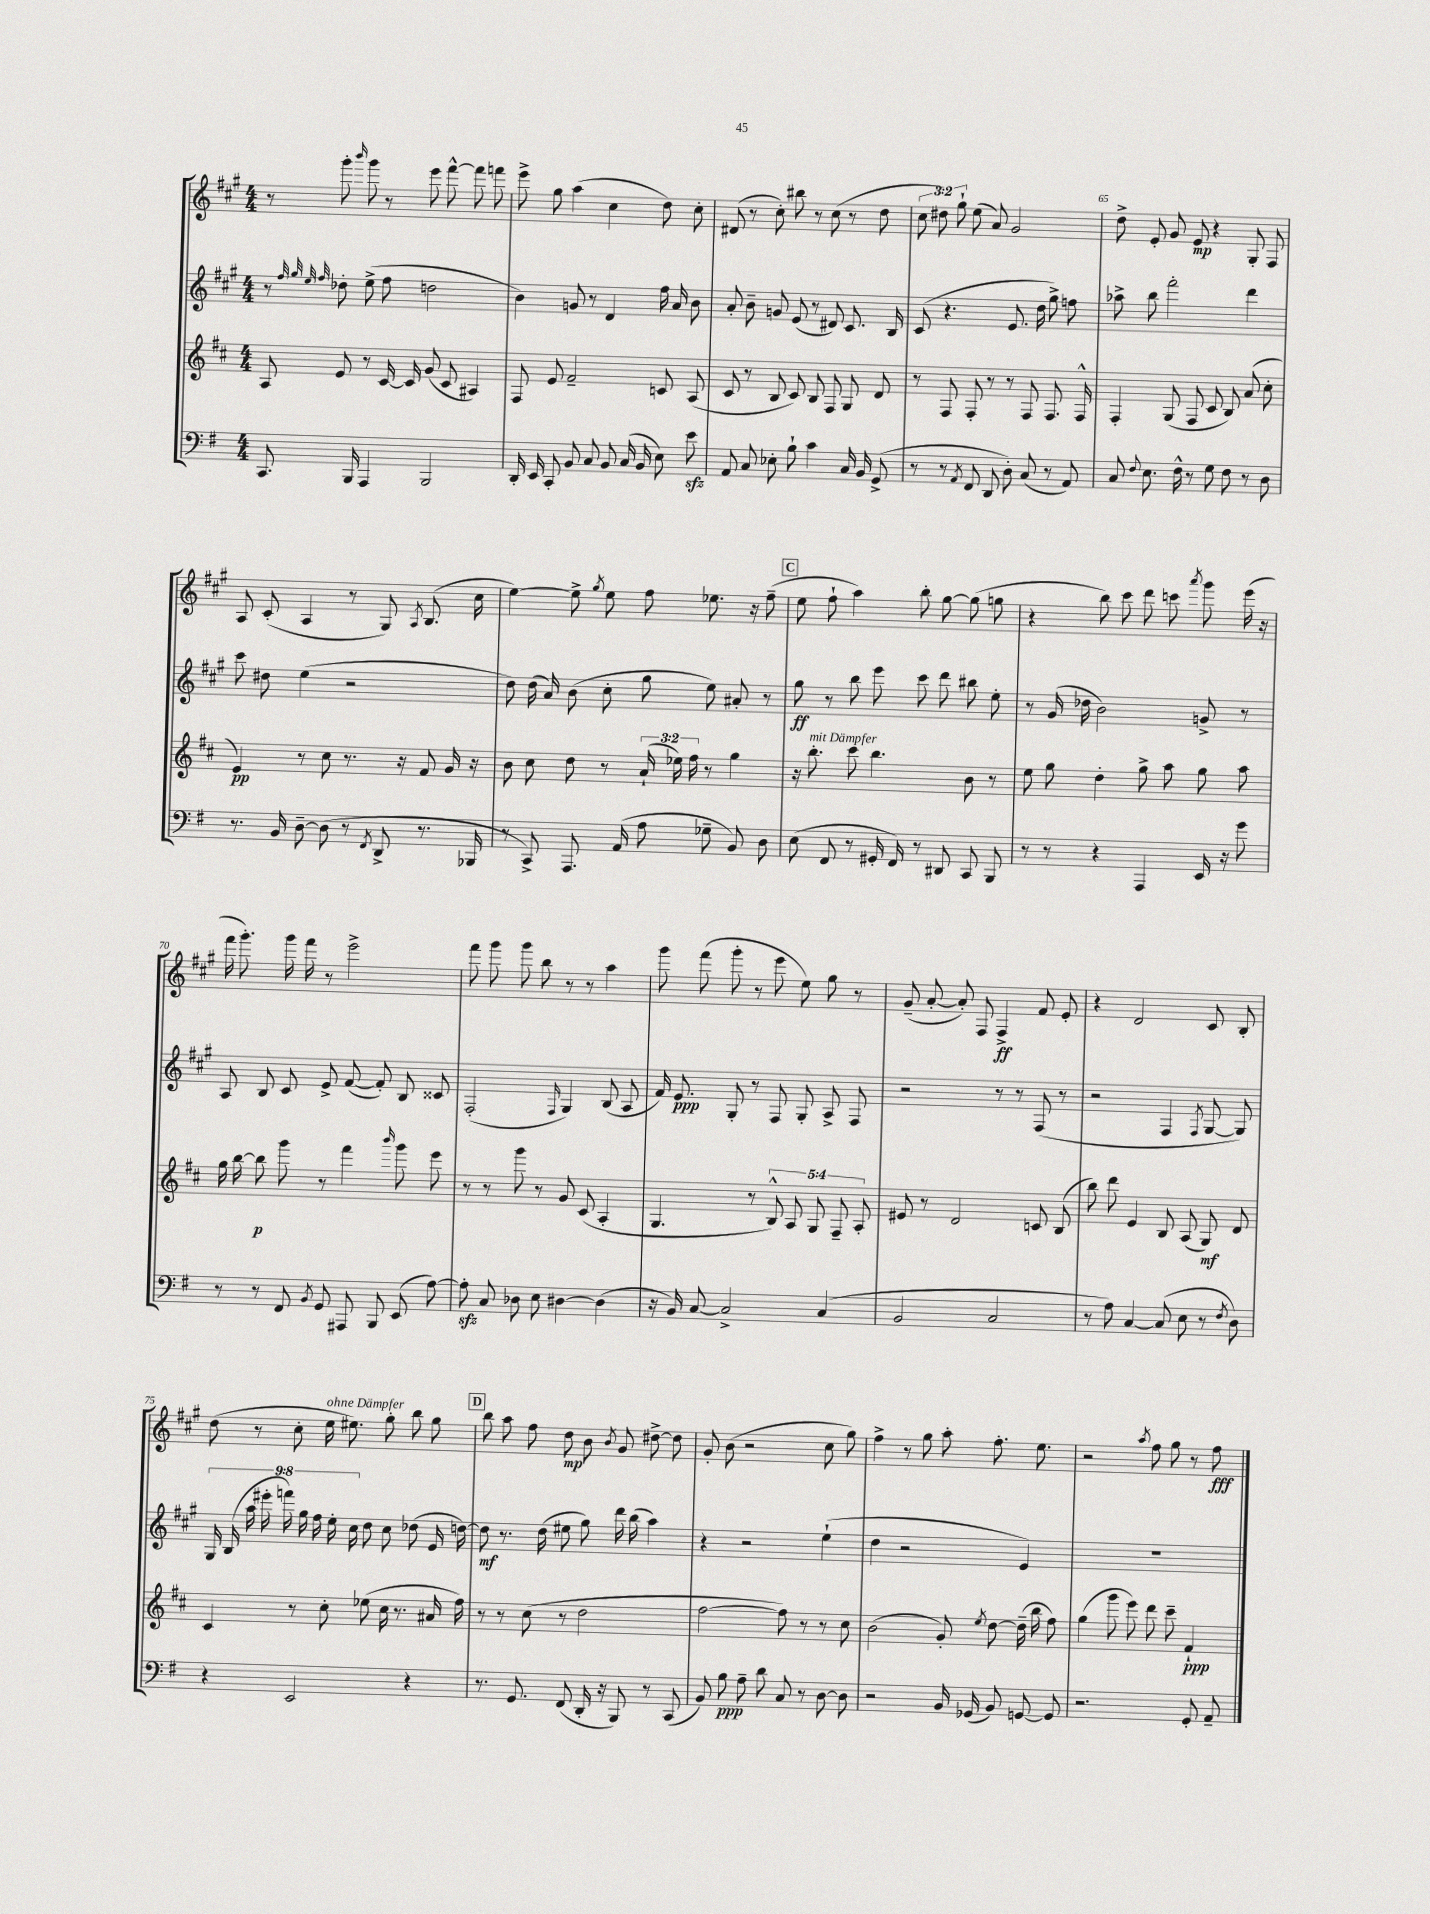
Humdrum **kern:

**kern	**kern	**kern	**kern
*staff4	*staff3	*staff2	*staff1
*clefF4	*clefG2	*clefG2	*clefG2
*k[f#]	*k[f#c#]	*k[f#c#g#]	*k[f#c#g#]
*M4/4	*M4/4	*M4/4	*M4/4
8.CC	8A	8r	8r
.	.	32qqff#	.
.	.	32qqgg#	.
.	.	32qqee	.
.	.	32qqff#	.
.	8e	8dd-'	8ggg#'
16BBB	.	.	.
.	.	.	16qqbbb
4AAA	8r	(8ee^	8ggg#
.	[16c#	8ff#	8r
.	16c#]	.	.
2BBB	(8g	2dd	8eee
.	8c#	.	[8fff#^^
.	4A#)	.	8fff#]
.	.	.	8fff
=	=	=	=
16DD'	8F#	4b)	8eee^
16EE	.	.	.
8CC'	8e	.	8gg#
8BB	2f#~	8g	(4aa
8C	.	8r	.
8BB	.	4d	4cc#
(16C	.	.	.
16BB	.	.	.
8E)	8c	16ff#	8dd)
.	.	16a	.
8e	(8A	8b	8cc#'
=	=	=	=
8AA	8c#	8a'	(8d#
8C	8r	8b~	8r
8E-'	8B	8g	8cc#')
8B`	8c#)	(8e	8bb#
4c	8B	8r	8r
.	8F#	8d#)	(8cc#
16C	8G	8.c#	8r
16BB	.	.	.
(8GG^	8d	.	8dd
.	.	16B	.
=	=	=	=
8r	8r	(8c#	12cc#
.	.	.	12dd#)
8r	8F#	4.r	.
.	.	.	12gg#`
8qAA	.	.	.
8FF#	8F#'	.	(8ee
8DD	8r	.	8a)
8D')	8r	8.e	2g#
(8C	8F#	.	.
.	.	16dd	.
8r	8.F#	8gg#^)	.
8AA)	.	8ff	.
.	16F#^^	.	.
=	=	=	=
8C	4F#'	8aa-^	8dd^
8qqF#	.	.	.
8.E	.	8bb	8e'
.	(8G	2fff#'	8g#
16F#^^	.	.	.
8r	8F#	.	8e
8G	8c#	.	4r
8F#	8B)	.	.
8r	(8a	4ddd	8G#'
8D	8cc#'	.	8F#
=	=	=	=
8.r	4e)	8ccc#	8A
.	.	8dd#	(8c#'
16BB	.	.	.
[8D~	8r	(4ee	4A
(8D]	8cc#	.	.
8r	8.r	2r	8r
8qFF#	.	.	.
8DD^	.	.	8G#)
.	16r	.	.
.	.	.	8qA
8.r	8f#	.	(8.B
.	16g	.	.
16BBB-	16r	.	16cc#
=	=	=	=
8r	8b	8dd)	[4ee)
8CC^)	8cc#	(16dd	.
.	.	16a)	.
8.AAA	8dd	(8b	8ee^]
.	.	.	8qgg#
.	8r	8cc#'	8ee
(16AA	.	.	.
8A	(24a`	8gg#	8ff#
.	24ee-)	.	.
.	24ff#	.	.
8G-~	8r	8ee)	8.ee-
8BB)	4gg	8a#'	.
.	.	.	16r
8D	.	8r	(8ff#~
=	=	=	=
(8E	16r	8gg#	8ee
.	8.bb'	.	.
8FF#	.	8r	8ff#`
8r	8ccc#	8bb	4aa)
16GG#'	4.bb	8eee	.
16FF#)	.	.	.
8r	.	8ccc#	8bb'
8DD#	.	8ddd	[8gg#
8CC	8b	8bb#	(8gg#]
8BBB	8r	8ee'	8gg
=	=	=	=
8r	8ee	8r	4r
8r	8gg	(16g#	.
.	.	16dd-	.
4r	4dd'	2b)	8bb)
.	.	.	8ccc#
4AAA	8gg^	.	8ddd
.	8aa	.	8ccc
.	.	.	8qaaa
16EE	8gg	8g^	8ggg#
16r	.	.	.
8g	8aa	8r	(16eee
.	.	.	16r
=	=	=	=
8r	16gg	8A	16fff#
.	[16bb	.	8.ggg#')
8r	8bb]	8B	.
8FF#	8ggg	8c#	16ggg#
.	.	.	16fff#
8qBB	.	.	.
8GG	8r	8e^	8r
8AAA#	4fff#	([8f#	2eee^
8BBB	.	8f#'])	.
.	16qqbbb	.	.
(8EE	8ggg	8B	.
[8A)	8eee	8c##	.
=	=	=	=
8A']	8r	(2F#'	8fff#
8C	8r	.	8ggg#
8D-	8ggg	.	8ggg#
8E	8r	.	8bb
.	.	16qqF#	.
[4D#	8g	4G#)	8r
.	(8c#	.	8r
(4D#]	4A'	(8B	4aa
.	.	8A	.
=	=	=	=
16r	4.G	16f#)	8ggg#
16BB)	.	8.e	.
[8C	.	.	(8fff#
2C^]	.	8G#'	8ggg#'
.	8r	8r	8r
.	10B^^)	8F#	8eee
.	10A	.	.
.	.	8G#'	8ee)
.	10G	.	.
(4C	.	8A^	8gg#
.	10F#~	.	.
.	.	8F#	8r
.	10A'	.	.
=	=	=	=
2BB	8e#	2r	(8g#~
.	8r	.	[8a'
.	2d	.	8a'])
.	.	.	8F#
2C	.	8r	4F#^
.	.	8r	.
.	8c	(8F#	8f#
.	(8B	8r	8e'
=	=	=	=
8r	8bb)	2r	4r
8A)	8ddd	.	.
[4C	4e	.	2d
(8C]	8B	4F#	.
8E	(8A	.	.
.	.	8qF#	.
8r	8G)	[8G#	8c#
8qF#	.	.	.
8D)	8d	8G#])	8B'
=	=	=	=
4r	4c#	18G#	(8dd
.	.	(18B	.
.	.	18aa	.
.	.	.	8r
.	.	18eee#'	.
.	.	18fff)	.
2EE	8r	.	8cc#'
.	.	18gg#	.
.	.	18ff#	.
.	8cc#'	.	16ee
.	.	18ee'	.
.	.	.	8.ee#)
.	.	18cc#	.
.	(8ee-	8dd	.
.	16cc#	8cc#	8gg#'
.	8.r	.	.
4r	.	(8dd-	8bb
.	16a#	16e	8gg#
.	16ff#)	[16dd)	.
=	=	=	=
8.r	8r	8dd]	8bb
.	8r	8.r	8aa
8.GG	.	.	.
.	(8cc#	.	8ff#
.	.	(16dd	.
(8FF#	8r	8ee#	8dd
16DD'	2dd	8gg#)	8b
16r	.	.	.
.	.	.	8qb
8BBB)	.	16ddd	8g#
.	.	(16bb	.
8r	.	4aa)	[8dd#^
(8CC	.	.	8dd#]
=	=	=	=
8BB)	[2ff#	4r	8g#'
8B	.	.	(8b
8A~	.	2r	2r
8d	.	.	.
8C	8ff#])	.	.
8r	8r	.	.
[8D	8r	(4ee`	8cc#
8D]	8cc#	.	8gg#)
=	=	=	=
2r	(2b	4dd	4ff#^
.	.	2r	8r
.	.	.	8gg#
16BB	8g')	.	8aa'
(16GG-	.	.	.
.	8qee	.	.
8BB)	[8dd	.	8.ff#'
[8GG	(16dd~]	4e)	.
.	16bb	.	8.ee
8GG]	8ff#)	.	.
=	=	=	=
2.r	(4gg	1r	2r
.	8ggg	.	.
.	8eee)	.	.
.	.	.	8qaa
.	8ddd	.	8ff#
.	8ccc#~	.	8gg#
8GG'	4f#`	.	8r
8AA~	.	.	8ff#
==	==	==	==
*-	*-	*-	*-
